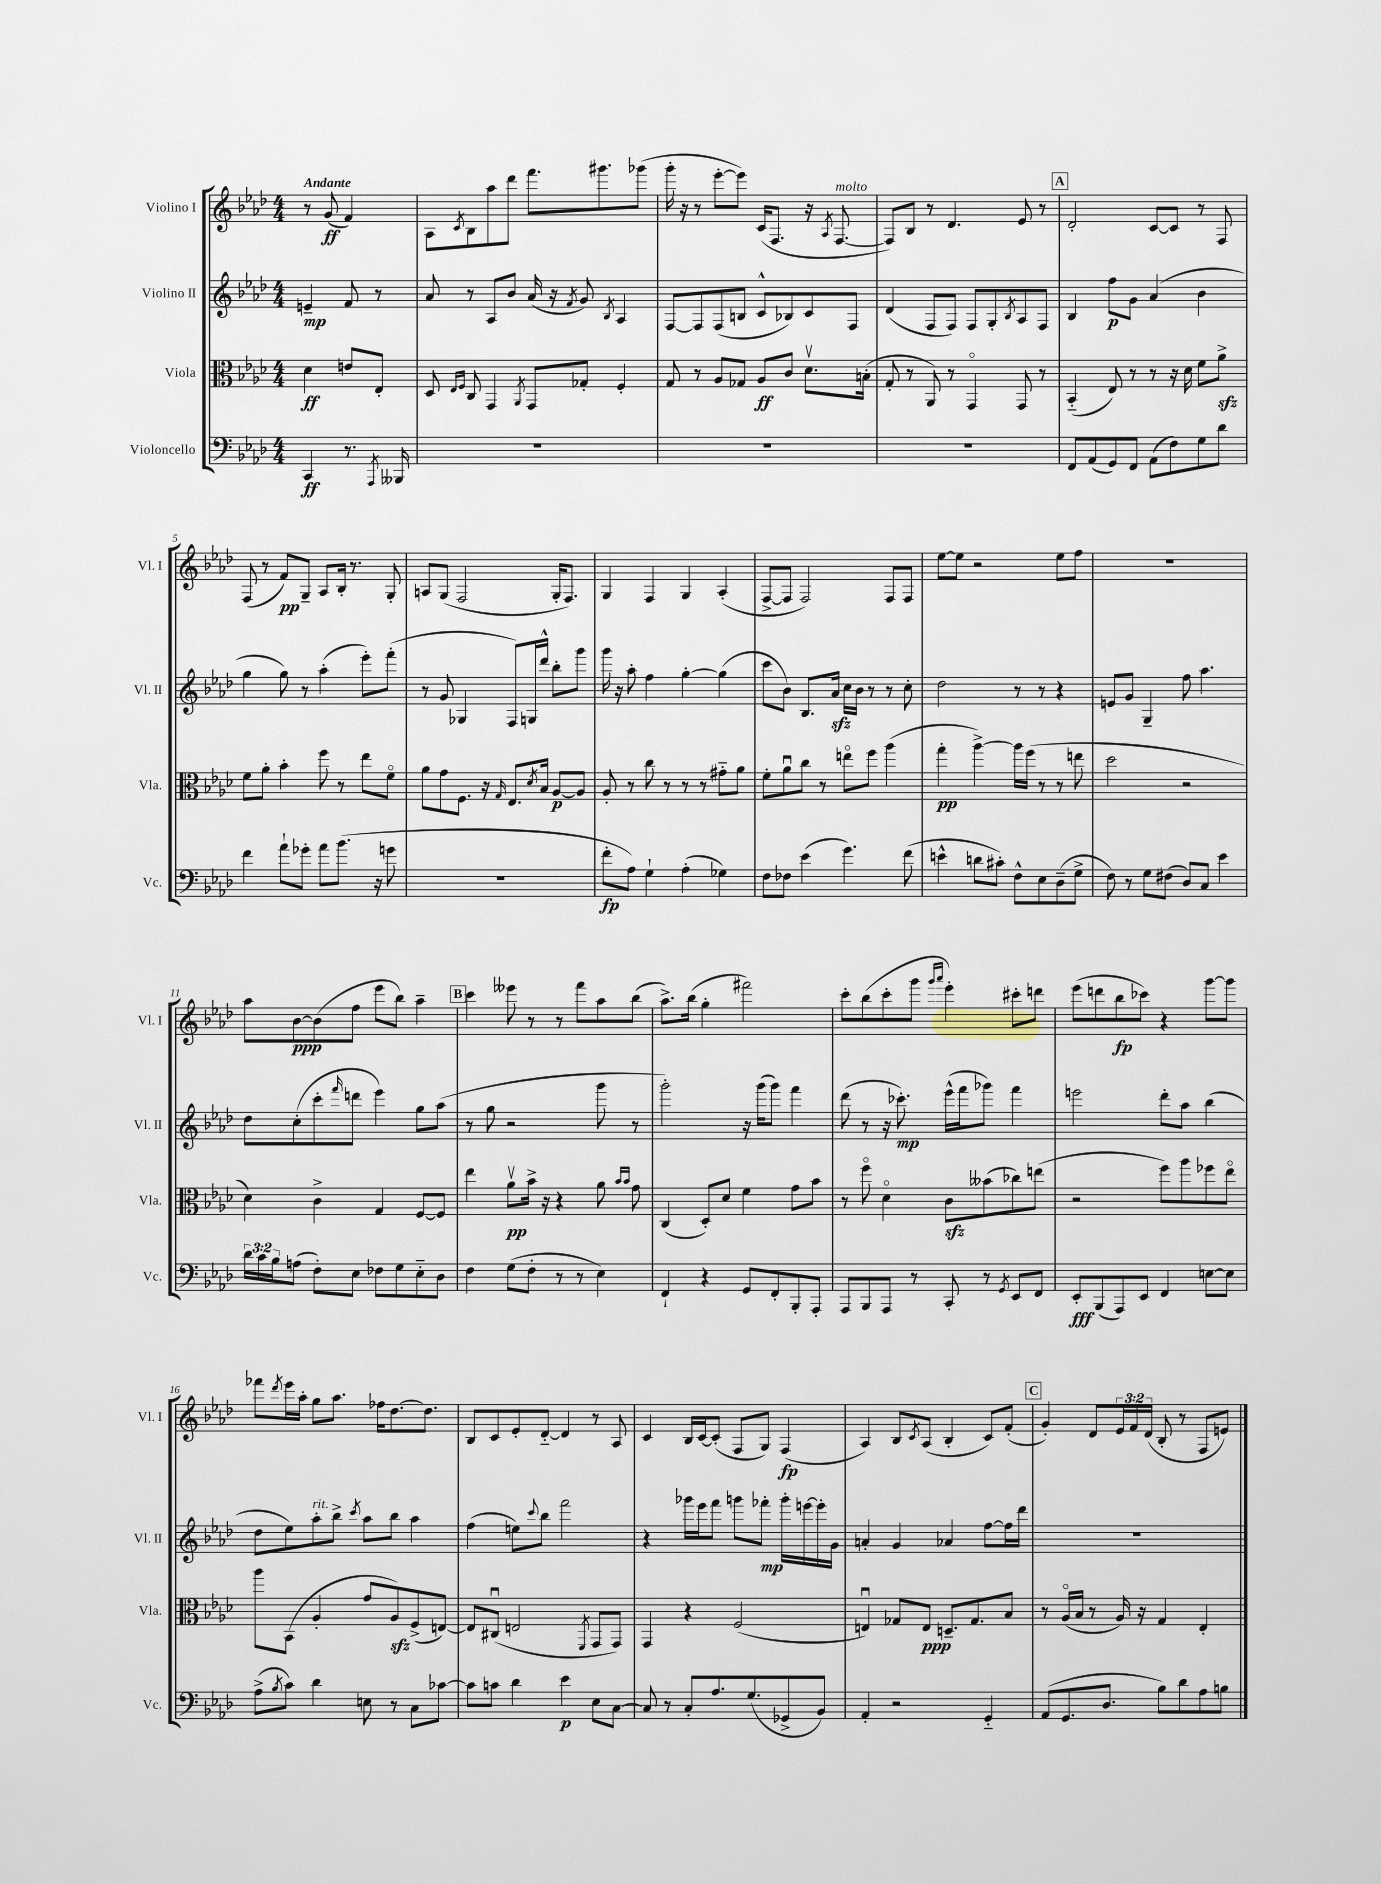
<<
\new StaffGroup <<
\new Staff = "s0" \with { instrumentName = "Violino I" shortInstrumentName = "Vl. I" } {
    \clef treble \key aes \major \numericTimeSignature \time 4/4 \override Staff.TupletNumber.text = #tuplet-number::calc-fraction-text \partial 2 \tempo "Andante"
    r8 g'8\ff( f'4) |
    aes8 \acciaccatura { c'8 } bes8 aes''8 des'''8 f'''8. gis'''8. ges'''8( |
    g'''16-. r16 r8 ees'''8~-. ees'''8) c'16( f8. r16 \acciaccatura { aes8 } f8.~^\markup { \italic "molto" } |
    f8) bes8 r8 des'4. ees'8 r8 |
    \mark \markup { \box "A" } des'2-. c'8~ c'8 r8 f8 |
    f8( r8 f'8\pp) g8-- aes8 bes16-. r8. g8-. |
    a8 g8( f2 g16-. f8.) |
    g4 f4 g4 aes4-.( |
    f8~-> f8 f2) f8 f8 |
    ees''8~ ees''8 r2 ees''8 f''8 |
    R1 |
    aes''8 bes'8~\ppp bes'8( f''8 ees'''8 bes''8) aes''4-- |
    \mark \markup { \box "B" } c'''4 eeses'''8 r8 r8 f'''8 aes''8 bes''8( |
    aes''8.->) bes''16( g''4-. fis'''2) |
    c'''8-. bes''8( c'''8-. g'''8 \grace { g'''16 aes'''16 } ees'''4-.) cis'''8-. d'''8 |
    ees'''8( d'''8 bes''8\fp ces'''8) r4 g'''8~ g'''8 |
    fes'''8 \acciaccatura { des'''8 } ees'''16 aes''16-. g''8 aes''8. fes''16 des''8.~ des''8. |
    bes8 c'8 ees'8-. des'8~-_ des'4 r8 aes8 |
    c'4 bes16 c'16~ c'8-.( f8 g8) f4\fp( |
    aes4) bes8 \acciaccatura { c'8 } aes8( bes4-. c'8) f'8-.( |
    \mark \markup { \box "C" } g'4-.) des'8 \tuplet 3/2 { ees'16 f'16 des'16( } bes8-. r8 f8 e'8) \bar "|." |
}
\new Staff = "s1" \with { instrumentName = "Violino II" shortInstrumentName = "Vl. II" } {
    \clef treble \key aes \major \numericTimeSignature \time 4/4 \partial 2
    e'4--\mp f'8 r8 |
    aes'8 r8 aes8 bes'8 aes'16( r16 \acciaccatura { f'8 } g'8) \acciaccatura { bes8 } aes4 |
    f8~ f8 f8( b8 c'8-^ bes8) c'8 f8 |
    des'4( f8 f8) f8 g8-. \acciaccatura { bes8 } aes8 f8 |
    \mark \markup { \box "A" } bes4 f''8\p g'8 aes'4( bes'4 |
    g''4 g''8) r8 aes''4-.( ees'''8-.) f'''8-.( |
    r8 g'8 ges4 f8) g16 des'''16-^ bes''8-. g'''8 |
    g'''16 r16 aes''8-. f''4 g''4~-. g''4( |
    c'''8 bes'8) bes8. aes'16\sfz c''16 bes'16 r8 r8 c''8-. |
    des''2 r8 r8 r4 |
    e'8 g'8 g4-- f''8 aes''4. |
    des''8 c''8-.( c'''8-. \grace { f'''16 } d'''8 ees'''4) g''8 aes''8( |
    \mark \markup { \box "B" } r8 g''8 r2 g'''8 r8 |
    g'''2-.) r16 g'''16( g'''8) f'''4 |
    des'''8( r8 r16 ces'''8.-.\mp) ees'''16-^( f'''16 ges'''8) f'''4 |
    e'''2 des'''8-. aes''8 bes''4( |
    des''8 ees''8) aes''8-.^\markup { \italic "rit." } bes''8-> \acciaccatura { c'''8 } aes''8 bes''8 aes''4 |
    f''4( e''8) \appoggiatura { c'''8 } bes''8 f'''2 |
    r4 ges'''16 ees'''16 f'''8 g'''8 fes'''8-.\mp g'''16-. e'''16~ e'''16-. g'16 |
    a'4-. g'4 aes'4 f''8~ f''16 des'''16 |
    \mark \markup { \box "C" } R1 \bar "|." |
}
\new Staff = "s2" \with { instrumentName = "Viola" shortInstrumentName = "Vla." } {
    \clef alto \key aes \major \numericTimeSignature \time 4/4 \partial 2
    des'4\ff e'8 ees8-. |
    des8 \grace { ees16 f16 } c8 g,4 \acciaccatura { aes,8 } g,8 ges8-. f4-. |
    g8 r8 aes8 ges8 aes8\ff c'8 des'8.\upbow b16-.( |
    g8-. r8 aes,8) r8 g,4\flageolet g,8 r8 |
    \mark \markup { \box "A" } bes,4-_( ees8) r8 r8 r16 des'16 f'8 aes'8->\sfz |
    f'8 aes'8-. bes'4-. f''8 r8 ees''8 f'8\flageolet |
    aes'8 g'8 f8. r16 \grace { g16 } ees8. \acciaccatura { des'8 } bes16 aes8~\p aes8 |
    aes8-. r8 c''8 r8 r8 r8 gis'8-_ aes'8 |
    f'8-. aes'8\downbow c''8 r8 e''8\flageolet f''8 aes''4( |
    g''4-.\pp aes''4~->) aes''16 f''16( r8 r8 e''8 |
    des''2 r2 |
    des'4) c'4-> g4 f8~ f8 |
    \mark \markup { \box "B" } ees''4 aes'8\upbow\pp bes'16-> r16 r4 aes'8 \grace { bes'16 bes'16 } g'8 |
    c4( des8-.) des'8 f'4 g'8 bes'8 |
    r8 f''8\flageolet des'4\flageolet c'8\sfz beses'8( ces''8) e''8( |
    r2 f''8) aes''8 fes''8 ees''8\flageolet |
    aes''8 bes,8( aes4-. g'8 aes8\sfz) f8->( e8~) |
    e8 cis8\downbow( e2 \acciaccatura { f,8 } g,8 g,8) |
    g,4 r4 f2( |
    e4\downbow) ges8 e8\ppp d8.-- ges8. bes8 |
    \mark \markup { \box "C" } r8 aes16\flageolet( bes16 r8 aes16) r16 g4 ees4-. \bar "|." |
}
\new Staff = "s3" \with { instrumentName = "Violoncello" shortInstrumentName = "Vc." } {
    \clef bass \key aes \major \numericTimeSignature \time 4/4 \override Staff.TupletNumber.text = #tuplet-number::calc-fraction-text \partial 2
    c,4\ff r8. \acciaccatura { aes,,8 } beses,,16 |
    R1 |
    R1 |
    R1 |
    \mark \markup { \box "A" } f,8 aes,8( g,8) f,8 aes,8( f8) g8 des'8 |
    f'4 aes'8-! ges'8-. aes'8 bes'8.( r16 g'8 |
    R1 |
    f'8-.\fp aes8) g4-! aes4-.( ges4) |
    f8 fes8 ees'4( g'4.) f'8( |
    e'4-^ d'8 cis'8-.) f8-^ ees8 des8--( g8-> |
    f8) r8 g8 fis8( des8) c8 ees'4 |
    \tuplet 3/2 { des'16 c'16 bes16 } a8( f8-.) ees8 fes8 g8 ees8-_ des8 |
    \mark \markup { \box "B" } f4 g8( f8-. r8 r8 ees4) |
    f,4-! r4 g,8 f,8-. bes,,8-. aes,,8-. |
    aes,,8 bes,,8 aes,,8 r8 c,8-. r8 \acciaccatura { g,8 } ees,8 f,8 |
    ees,8-.\fff bes,,8( aes,,8) ees,8 f,4 e8~ e8 |
    aes8->( \acciaccatura { bes8 } c'8) des'4 e8 r8 c8 ces'8~ |
    ces'8 c'8 des'4 ees'4\p ees8 c8~ |
    c8 r8 c8-. aes8. g8.( ges,8-> bes,8) |
    aes,4-. r2 g,4-_ |
    \mark \markup { \box "C" } aes,8( g,8. des8. bes8) des'8 aes8 b8 \bar "|." |
}
>>
>>
